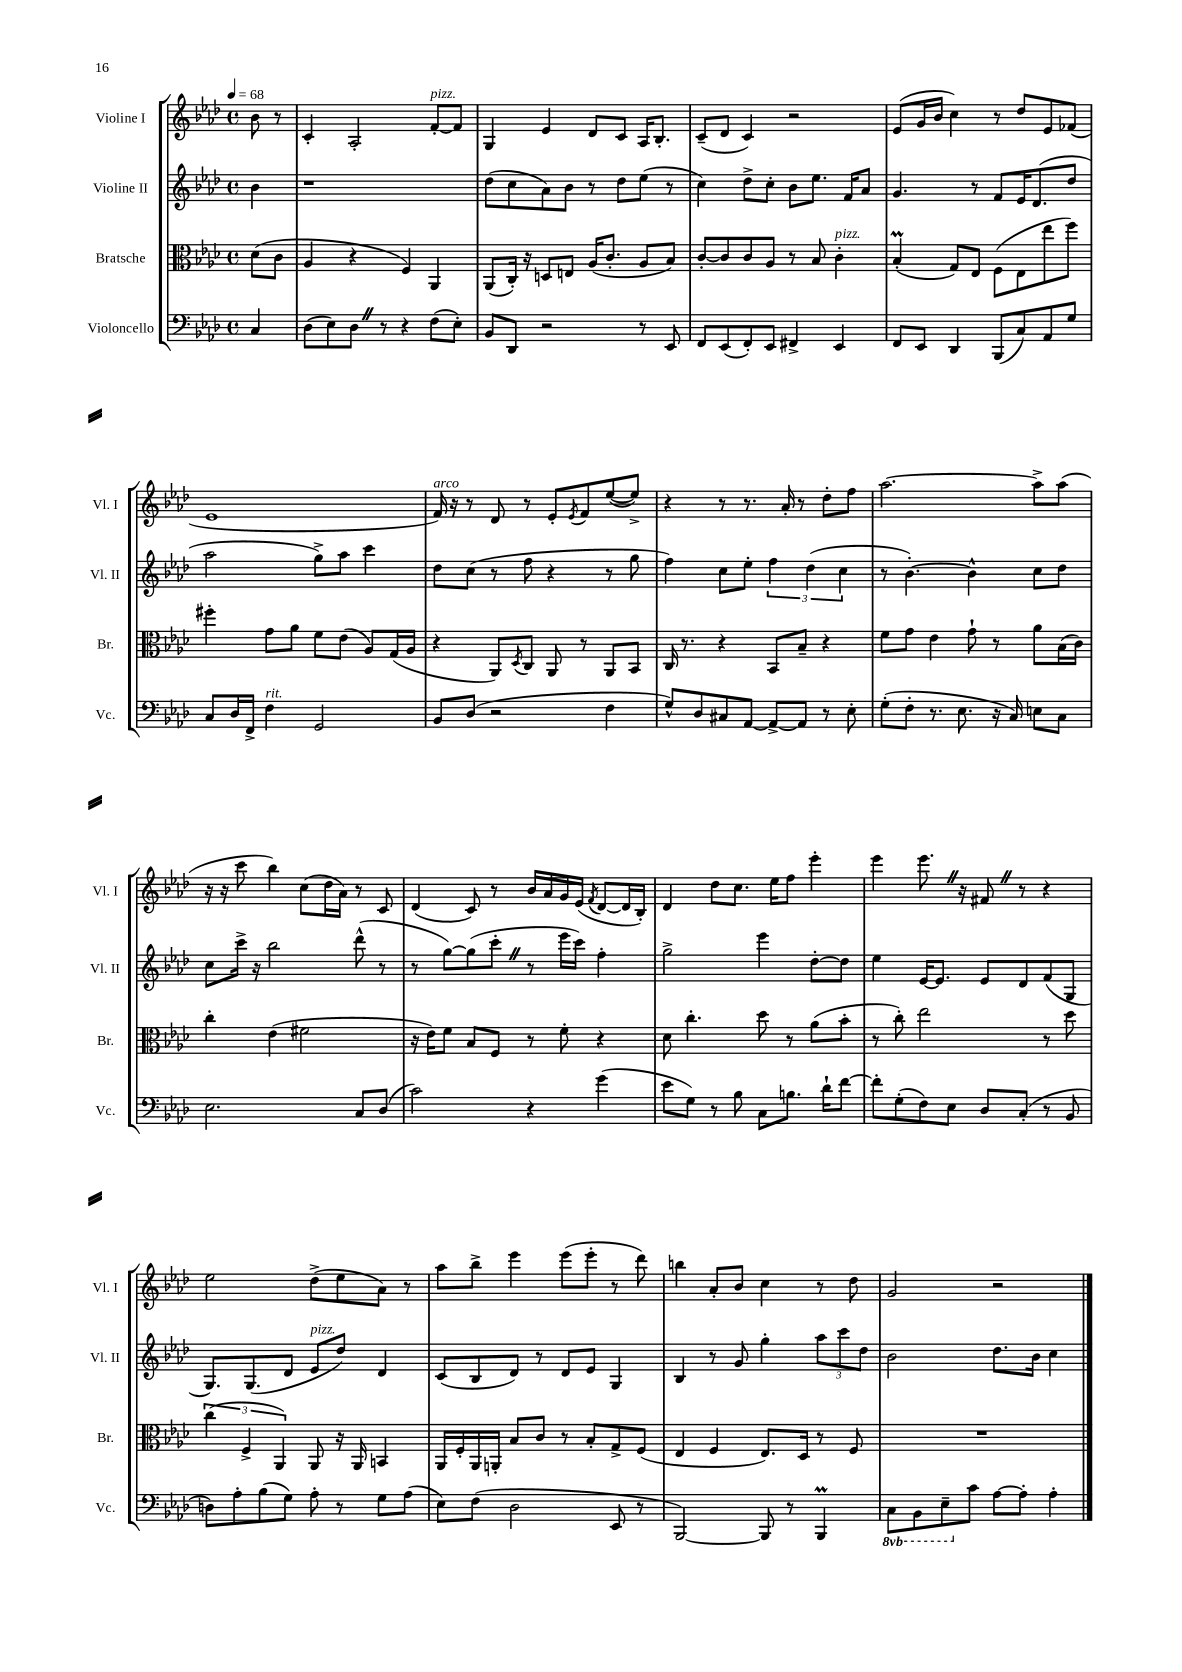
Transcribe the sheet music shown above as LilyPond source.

<<
\new StaffGroup <<
\new Staff = "s0" \with { instrumentName = "Violine I" shortInstrumentName = "Vl. I" } {
    \clef treble \key aes \major \defaultTimeSignature \time 4/4 \partial 4 \tempo 4 = 68
    bes'8 r8 |
    c'4-. aes2-. f'8~-.^\markup { \italic "pizz." } f'8 |
    g4 ees'4 des'8 c'8 aes16 bes8.-. |
    c'8--( des'8 c'4) r2 |
    ees'8( g'16 bes'16 c''4) r8 des''8 ees'8 fes'8( |
    ees'1 |
    f'16^\markup { \italic "arco" }) r16 r8 des'8 r8 ees'8-. \acciaccatura { ees'8 } f'8 ees''8~( ees''8->) |
    r4 r8 r8. aes'16-. r8 des''8-. f''8 |
    aes''2.~ aes''8-> aes''8( |
    r16 r16 c'''8 bes''4) c''8( des''16 aes'16) r8 c'8 |
    des'4( c'8) r8 bes'16 aes'16 g'16 ees'16( \acciaccatura { f'8 } des'8~ des'16 bes16-.) |
    des'4 des''8 c''8. ees''16 f''8 ees'''4-. |
    ees'''4 ees'''8. \once \override BreathingSign.text = \markup { \musicglyph "scripts.caesura.straight" } \breathe r16 fis'8 \once \override BreathingSign.text = \markup { \musicglyph "scripts.caesura.straight" } \breathe r8 r4 |
    ees''2 des''8->( ees''8 aes'8) r8 |
    aes''8 bes''8-> ees'''4 ees'''8( ees'''8-. r8 des'''8) |
    b''4 aes'8-. bes'8 c''4 r8 des''8 |
    g'2 r2 \bar "|." |
}
\new Staff = "s1" \with { instrumentName = "Violine II" shortInstrumentName = "Vl. II" } {
    \clef treble \key aes \major \defaultTimeSignature \time 4/4 \partial 4
    bes'4 |
    r1 |
    des''8( c''8 aes'8) bes'8 r8 des''8 ees''8( r8 |
    c''4) des''8-> c''8-. bes'8 ees''8. f'16 aes'8 |
    g'4. r8 f'8 ees'16 des'8.( des''8 |
    aes''2 g''8->) aes''8 c'''4 |
    des''8 c''8( r8 f''8 r4 r8 g''8 |
    f''4) c''8 ees''8-. \tuplet 3/2 { f''4 des''4( c''4 } |
    r8 bes'4.~-.) bes'4-^ c''8 des''8 |
    c''8 c'''16-> r16 bes''2 des'''8-^( r8 |
    r8 g''8~) g''8( c'''8-. \once \override BreathingSign.text = \markup { \musicglyph "scripts.caesura.straight" } \breathe r8 ees'''16 c'''16) f''4-. |
    g''2-> ees'''4 des''8~-. des''8 |
    ees''4 ees'16~ ees'8. ees'8 des'8 f'8( g8 |
    g8.) g8.( des'8 ees'8^\markup { \italic "pizz." } des''8) des'4 |
    c'8( bes8 des'8) r8 des'8 ees'8 g4 |
    bes4 r8 g'8 g''4-. \tuplet 3/2 { aes''8 c'''8 des''8 } |
    bes'2 des''8. bes'16 c''4 \bar "|." |
}
\new Staff = "s2" \with { instrumentName = "Bratsche" shortInstrumentName = "Br." } {
    \clef alto \key aes \major \defaultTimeSignature \time 4/4 \partial 4
    des'8( c'8 |
    aes4 r4 f4) aes,4 |
    aes,8( c16-.) r16 d8 e8 aes16( c'8.-. aes8 bes8) |
    c'8~-. c'8 c'8 aes8 r8 bes8 c'4-.^\markup { \italic "pizz." } |
    bes4-.\prall( g8) ees8 f8( ees8 ees''8 f''8) |
    fis''4-. g'8 aes'8 f'8 ees'8( aes8) g16( aes16 |
    r4 aes,8) \acciaccatura { des8 } c8 aes,8 r8 aes,8 bes,8 |
    c16 r8. r4 bes,8 bes8-- r4 |
    f'8 g'8 ees'4 g'8-! r8 aes'8 bes16( c'16) |
    c''4-. ees'4( fis'2 |
    r16 ees'16) f'8 bes8 f8 r8 f'8-. r4 |
    des'8 c''4.-. des''8 r8 aes'8( bes'8-. |
    r8 c''8-.) ees''2 r8 des''8 |
    \tuplet 3/2 { c''4( f4-> aes,4) } aes,8 r16 aes,16 b,4 |
    aes,16 f16-. aes,16 a,16-. bes8 c'8 r8 bes8-. g8-> f8( |
    ees4 f4 ees8.) des16 r8 f8 |
    R1 \bar "|." |
}
\new Staff = "s3" \with { instrumentName = "Violoncello" shortInstrumentName = "Vc." } {
    \clef bass \key aes \major \defaultTimeSignature \time 4/4 \set Staff.ottavationMarkups = #ottavation-simple-ordinals \partial 4
    c4 |
    des8( ees8) des8 \once \override BreathingSign.text = \markup { \musicglyph "scripts.caesura.straight" } \breathe r8 r4 f8( ees8-.) |
    bes,8 des,8 r2 r8 ees,8 |
    f,8 ees,8( f,8-.) ees,8 fis,4-> ees,4 |
    f,8 ees,8 des,4 bes,,8( c8) aes,8 g8 |
    c8 des16 f,16-> f4^\markup { \italic "rit." } g,2 |
    bes,8 des8( r2 f4 |
    g8-^) des8 cis8 aes,8~ aes,8~-> aes,8 r8 ees8-. |
    g8-.( f8-. r8. ees8. r16 c16) e8 c8 |
    ees2. c8 des8( |
    c'2) r4 g'4( |
    ees'8 g8) r8 bes8 c8 b8. des'16-! f'8~ |
    f'8-. g8-.( f8) ees8 des8 c8-.( r8 bes,8 |
    d8) aes8-. bes8( g8) aes8-. r8 g8 aes8( |
    ees8) f8( des2 ees,8 r8 |
    bes,,2~) bes,,8 r8 bes,,4\prall |
    \ottava #-1 c,8 bes,,8 ees,8-- \ottava #0 c'8 aes8~ aes8-. aes4-. \bar "|." |
}
>>
>>
\layout { \context { \Score \remove "Bar_number_engraver" } }
